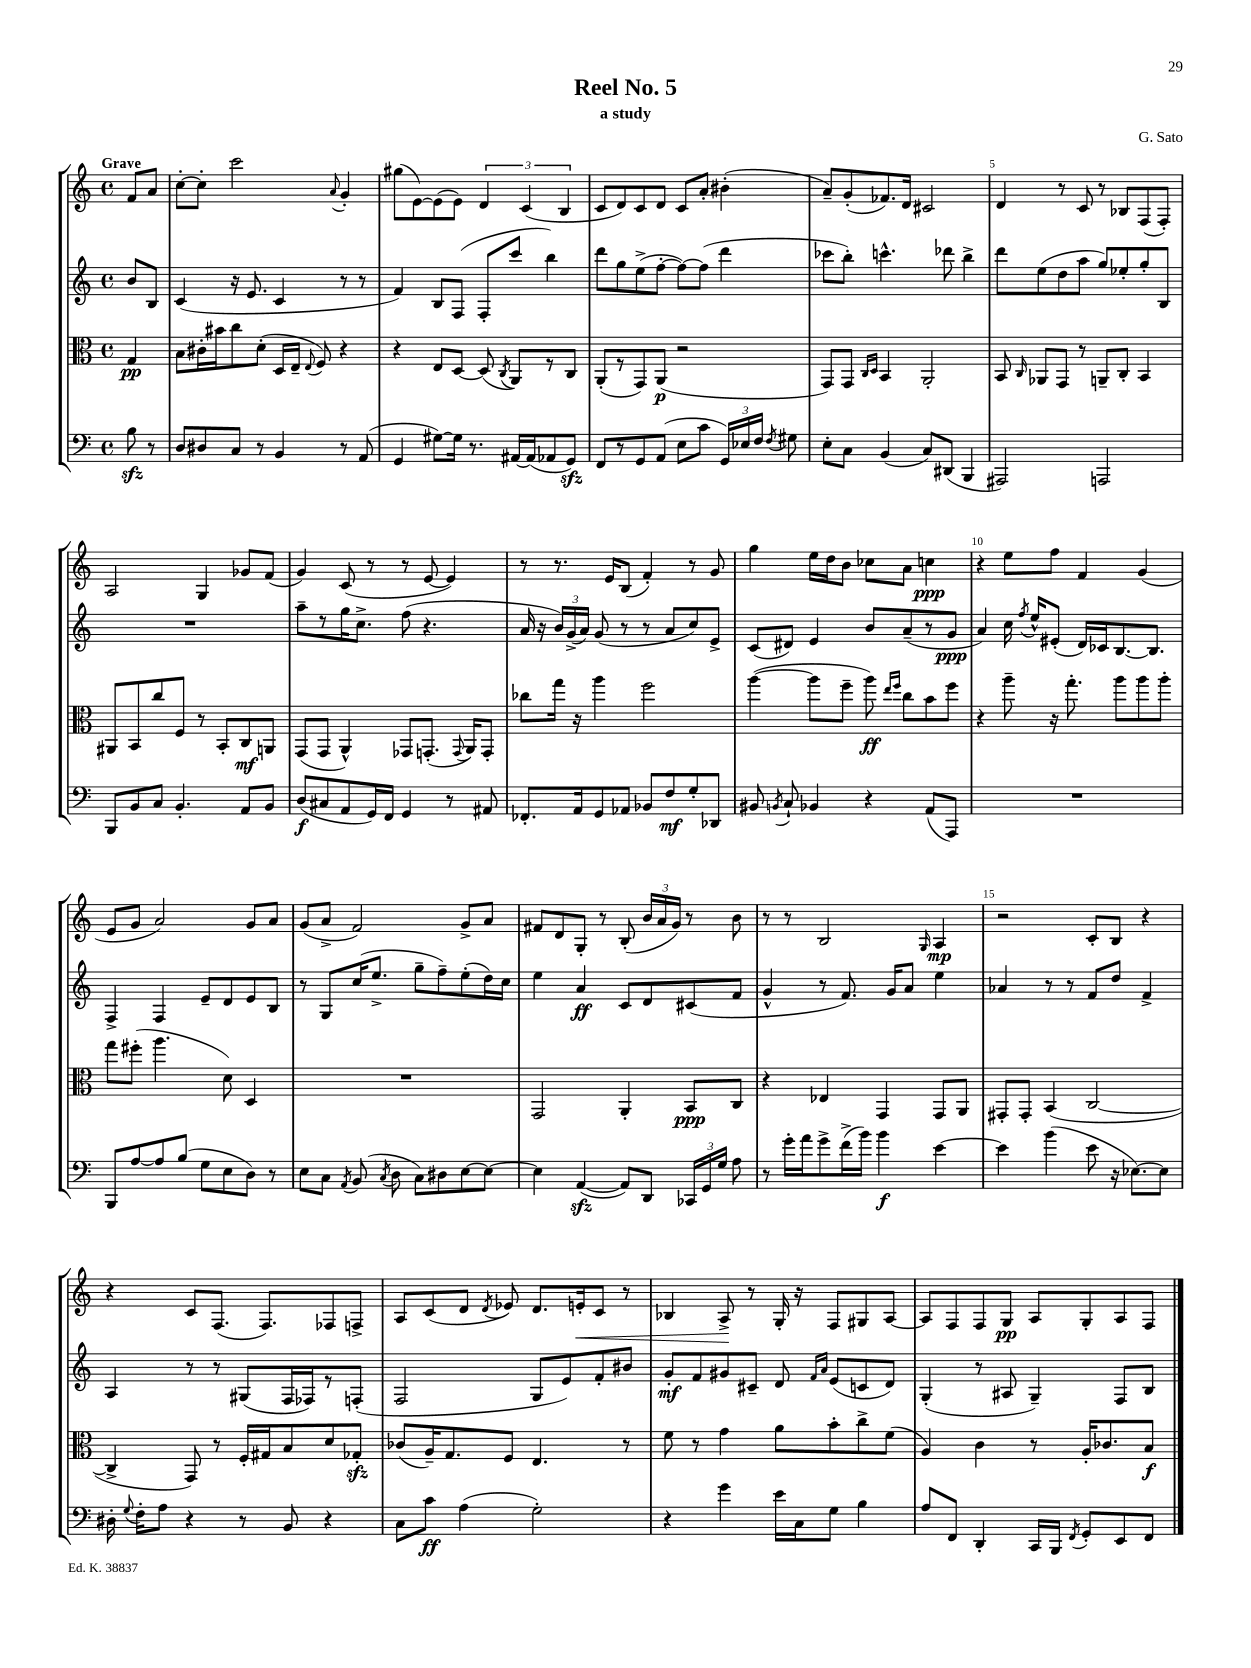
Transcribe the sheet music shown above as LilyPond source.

\header { title = "Reel No. 5" composer = "G. Sato" subtitle = "a study" }
<<
\new StaffGroup <<
\new Staff = "s0" {
    \clef treble \key c \major \defaultTimeSignature \time 4/4 \partial 4 \tempo "Grave"
    \autoBeamOff f'8[ a'8] |
    c''8[~-. c''8]-. c'''2 \appoggiatura { a'8 } g'4-. |
    gis''8[( e'8~) e'8( e'8]) \tuplet 3/2 { d'4 c'4( b4 } |
    c'8[ d'8) c'8 d'8] c'8[ a'8]-. bis'4-.( |
    a'8[--) g'8-.( fes'8.) d'16] cis'2 |
    d'4 r8 c'8 r8 bes8[ f8( f8]-.) |
    a2 g4 ges'8[ f'8]( |
    g'4) c'8( r8 r8 e'8~ e'4) |
    r8 r8. e'16[ b8]( f'4-.) r8 g'8 |
    g''4 e''16[ d''16 b'8] ces''8[ a'8] c''4\ppp |
    r4 e''8[ f''8] f'4 g'4( |
    e'8[ g'8] a'2) g'8[ a'8] |
    g'8[( a'8]-> f'2) g'8[-> a'8] |
    fis'8[ d'8 g8]-. r8 b8-.( \tuplet 3/2 { b'16[ a'16 g'16]) } r8 b'8 |
    r8 r8 b2 \grace { g16 } a4\mp |
    r2 c'8[-. b8] r4 |
    r4 c'8[ f8.]( f8.[) fes8 f8]-> |
    a8[ c'8( d'8] \acciaccatura { d'8 } ees'8) d'8.[ e'16-.\< c'8] r8 |
    bes4 a8->\! r8 g16-. r16 f8[ gis8 a8]~ |
    a8[ f8 f8 g8]\pp a8[ g8-. a8 f8] \bar "|." |
}
\new Staff = "s1" {
    \clef treble \key c \major \defaultTimeSignature \time 4/4 \partial 4
    \autoBeamOff b'8[ b8] |
    c'4( r16 e'8. c'4 r8 r8 |
    f'4) b8[ f8]( f8[-. c'''8] b''4) |
    d'''8[ g''8 e''8->( f''8]~-. f''8[~) f''8]( d'''4 |
    ces'''8[ b''8]-.) c'''4.-^ des'''8 b''4-> |
    d'''8[ e''8( d''8 a''8] g''8[) ees''8-. g''8-. b8] |
    R1 |
    a''8[-- r8 g''16 c''8.]-> f''8( r4. |
    a'16 r16 \tuplet 3/2 { b'16[) g'16->( a'16]) } g'8( r8 r8 a'8[ c''8) e'8]-> |
    c'8[( dis'8]) e'4 b'8[ a'8--( r8 g'8]\ppp |
    a'4) c''16 \acciaccatura { f''8 } e''16[-^ eis'8]-.( d'16[) ces'16 b8.~ b8.] |
    f4-> f4 e'8[-- d'8 e'8 b8] |
    r8 g8[ c''16( e''8.]-> g''8[-- f''8--) e''8-.( d''16) c''16] |
    e''4 a'4\ff c'8[ d'8 cis'8( f'8] |
    g'4-^ r8 f'8.) g'16[ a'8] e''4 |
    aes'4 r8 r8 f'8[ d''8] f'4-> |
    a4 r8 r8 gis8[( f16 fes16) r8 f8]-.( |
    f2 g8[ e'8) f'8-. bis'8] |
    g'8[-.\mf f'8 gis'8 cis'8]-- d'8 \grace { f'16[ a'16] } e'8[( c'8 d'8]) |
    g4-.( r8 ais8 g4--) f8[ b8] \bar "|." |
}
\new Staff = "s2" {
    \clef alto \key c \major \defaultTimeSignature \time 4/4 \partial 4
    \autoBeamOff g4\pp |
    b8[ cis'16-. bis'16 c''8 d'8]-.( d16[ e16]-- \appoggiatura { e8 } f8) r4 |
    r4 e8[ d8]~ d8( \acciaccatura { c8 } a,8[) r8 c8] |
    a,8[-.( r8 g,8) a,8]\p( r2 |
    g,8[) g,8] \grace { c16[ d16] } b,4 a,2-. |
    b,8 \grace { c16 } aes,8[ g,8] r8 a,8[-- c8]-. b,4 |
    ais,8[ b,8 c''8 f8] r8 b,8[-. c8\mf a,8] |
    g,8[( g,8] a,4-^) ges,8[ g,8.]-.( \appoggiatura { g,8 } a,16[) g,8]-. |
    ces''8[ g''16] r16 a''4 f''2 |
    a''4~( a''8[ f''8]-- a''8\ff) \grace { e''16[ f''16] } c''8[ b'8 f''8] |
    r4 a''8-- r16 g''8.-. a''8[ a''8 a''8]-. |
    g''8[ fis''8]-.( a''4. d'8) d4 |
    R1 |
    g,2 a,4-. b,8[\ppp c8] |
    r4 ees4 g,4 g,8[ a,8] |
    gis,8[-. gis,8]-. b,4( c2~ |
    c4-> g,8) r8 f16[-. gis16 b8 d'8 ges8]-.\sfz |
    ces'8[( a16--) g8. f8] e4. r8 |
    f'8 r8 g'4 a'8[ b'8-. c''8-> f'8]( |
    a4) c'4 r8 a16[-. ces'8. b8]\f \bar "|." |
}
\new Staff = "s3" {
    \clef bass \key c \major \defaultTimeSignature \time 4/4 \partial 4
    \autoBeamOff b8\sfz r8 |
    d8[ dis8 c8] r8 b,4 r8 a,8( |
    g,4 gis8[~) gis16] r8. ais,16[~ ais,16( aes,8 g,8]\sfz) |
    f,8[ r8 g,8 a,8]( e8[ c'8] \tuplet 3/2 { g,16[) ees16 f16] } \acciaccatura { f8 } gis8 |
    e8[-. c8] b,4( c8[) dis,8]( b,,4 |
    ais,,2) a,,2 |
    b,,8[ b,8 c8] b,4.-. a,8[ b,8] |
    d8[\f( cis8 a,8 g,16) f,16] g,4 r8 ais,8 |
    fes,8.[-. a,16 g,8 aes,8] bes,8[ f8\mf g8-. des,8] |
    bis,8 \acciaccatura { b,8 } c8-! bes,4 r4 a,8[( a,,8]) |
    R1 |
    b,,8[ a8~ a8 b8]( g8[ e8 d8]) r8 |
    e8[ c8] \acciaccatura { a,8 } b,8( \acciaccatura { c8 } d8 c8[) dis8 e8~ e8]~ |
    e4 a,4~\sfz( a,8[) d,8] \tuplet 3/2 { ces,16[ g,16 g16] } a8 |
    r8 g'16[-. a'16 g'8-> f'16->( b'16]) b'4\f e'4~ |
    e'4 b'4( e'8 r16 ees8.[~) ees8] |
    dis16-. \appoggiatura { g8 } f16[-. a8] r4 r8 b,8 r4 |
    c8[ c'8]\ff a4( g2-.) |
    r4 g'4 e'16[ c16 g8] b4 |
    a8[ f,8] d,4-. c,16[ b,,16] \acciaccatura { f,8 } g,8[-. e,8 f,8] \bar "|." |
}
>>
>>
\layout { \context { \Score \override BarNumber.break-visibility = ##(#f #t #t) barNumberVisibility = #(every-nth-bar-number-visible 5) } }
